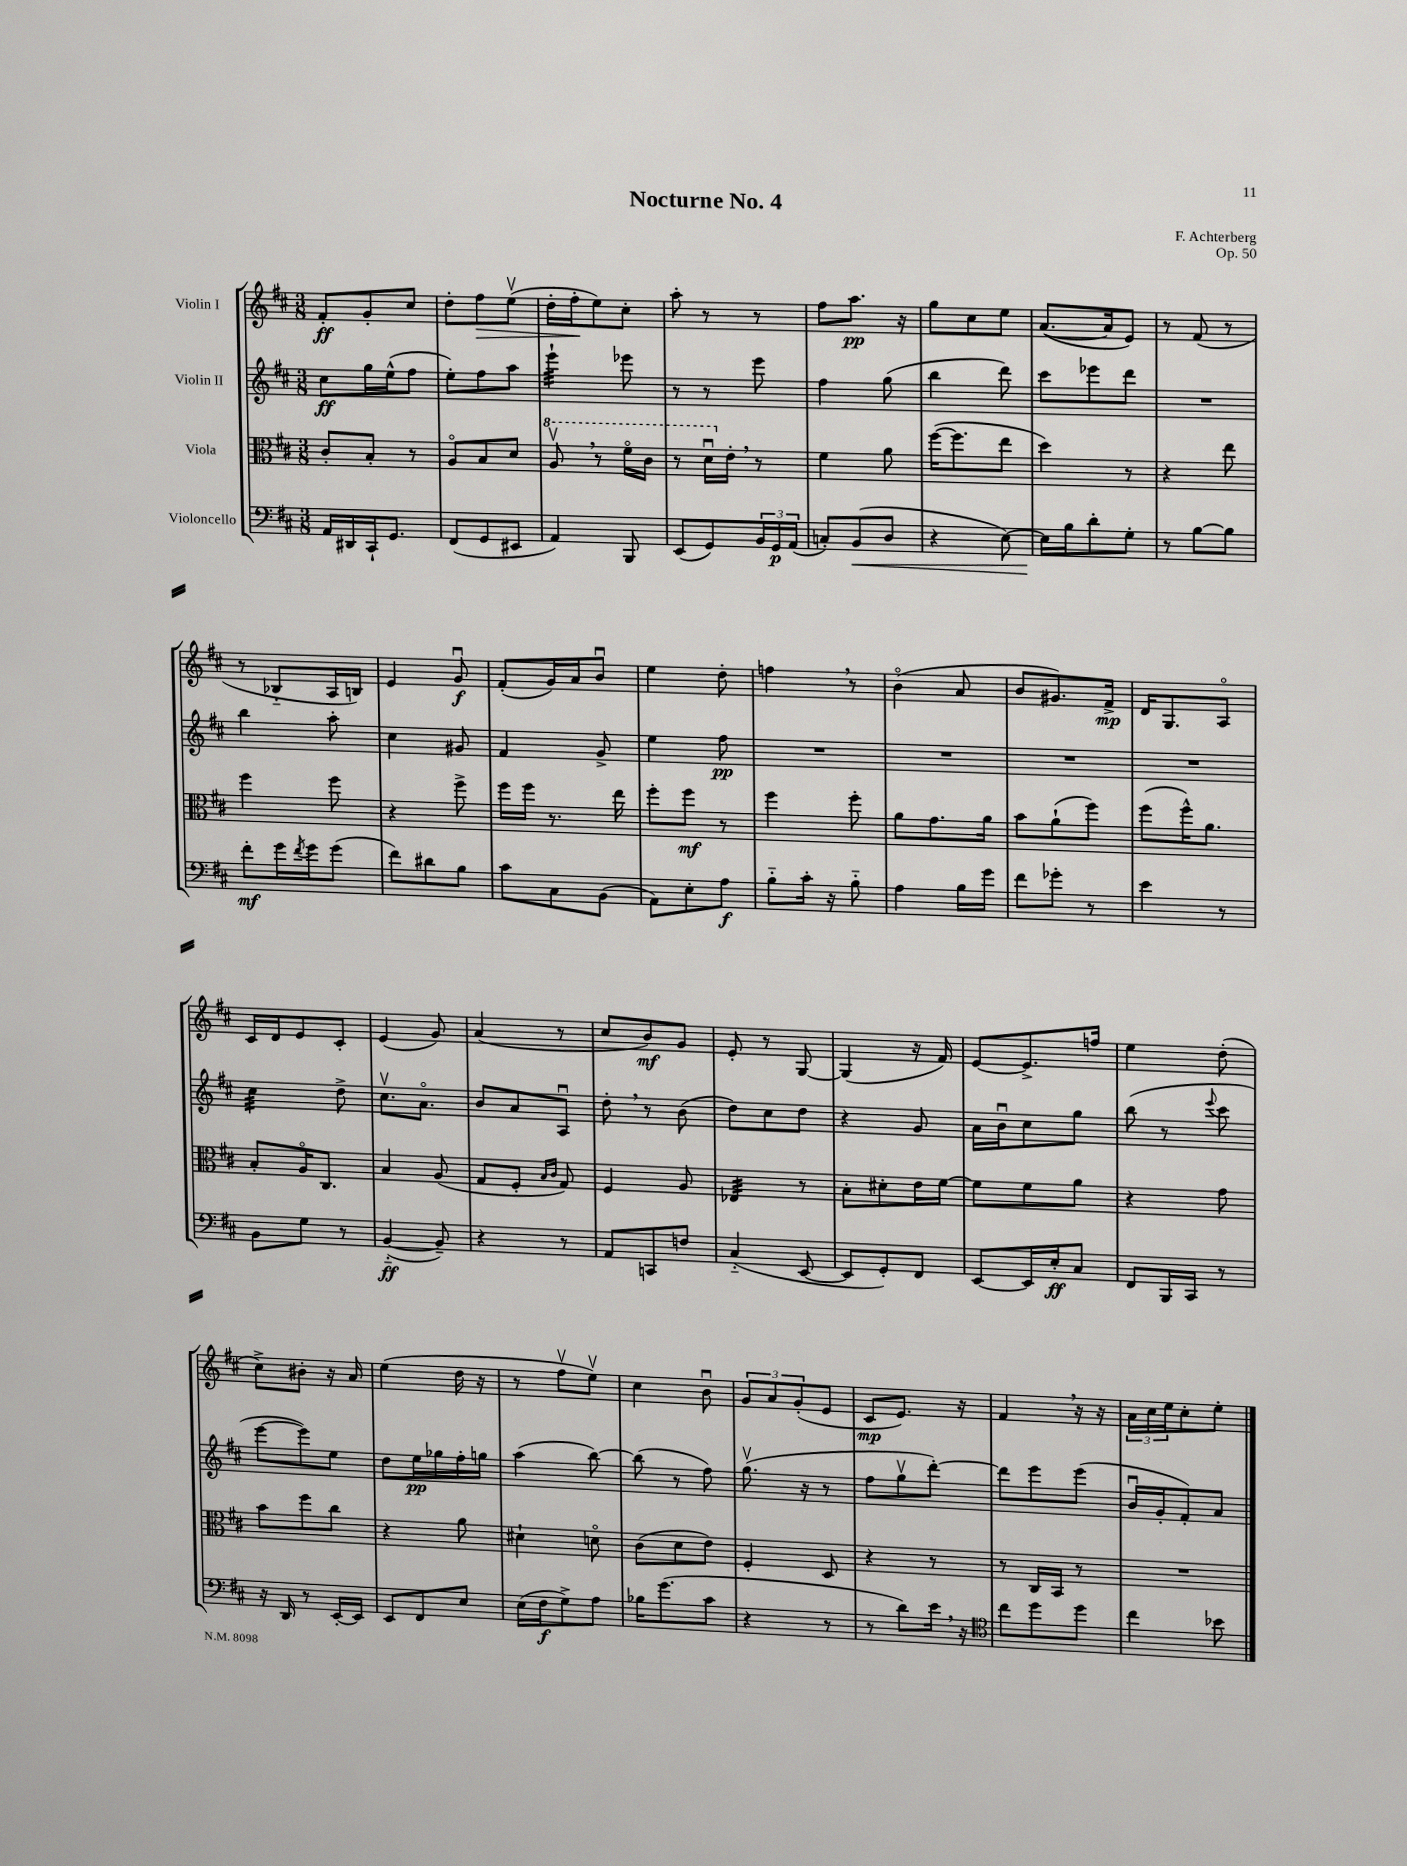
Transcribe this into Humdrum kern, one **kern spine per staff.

**kern	**kern	**kern	**kern
*staff4	*staff3	*staff2	*staff1
*clefF4	*clefC3	*clefG2	*clefG2
*k[f#c#]	*k[f#c#]	*k[f#c#]	*k[f#c#]
*M3/8	*M3/8	*M3/8	*M3/8
16AA	8c#'	8cc#	8f#'
16DD#	.	.	.
16CC#`	8B'	16gg	8g'
8.GG	.	(16ee^^	.
.	8r	8ff#	8cc#
=	=	=	=
(8FF#	8Ao	8ee')	8dd'
8GG	8B	8ff#	8ff#
8EE#	8d	8aa	(8eev
=	=	=	=
4AA)	8av	4eee`	16dd'
.	.	.	16ff#'
.	8r	.	8ee)
8BBB	16ff#o	8eee-	8cc#'
.	16cc#	.	.
=	=	=	=
(8EE	8r	8r	8aa'
8GG)	16ddu	8r	8r
.	16e'	.	.
24BB	8r	8eee	8r
24GG	.	.	.
(24AA	.	.	.
=	=	=	=
8C')	4f#	4ff#	8ff#
(8BB	.	.	8.aa
8D	8a	(8gg	.
.	.	.	16r
=	=	=	=
4r	([16ff#	4bb	8gg
.	8.ff#]	.	.
.	.	.	8cc#
[8E)	8ee	8ddd)	8ee
=	=	=	=
16E]	4dd)	8ccc#	([8.a
16B	.	.	.
8d'	.	8eee-	.
.	.	.	16a]
8G'	8r	8ddd	8e)
=	=	=	=
8r	4r	4.r	8r
[8B	.	.	(8f#
8B]	8ee	.	8r
=	=	=	=
8f#'	4ff#	4bb	8r
16g	.	.	8B-'~
8qf#	.	.	.
16g	.	.	.
(8g	8ff#	8aa'	16A
.	.	.	16B)
=	=	=	=
8f#)	4r	4cc#	4e
8d#	.	.	.
8B	8ff#^	8g#	8gu
=	=	=	=
8c#	16ff#	4f#	(8f#'
.	16ff#	.	.
8C#	8.r	.	16g)
.	.	.	16a
(8BB	.	8g^	8bu
.	16ee	.	.
=	=	=	=
8AA)	8ff#'	4ee	4ee
8E'	8ff#	.	.
8A	8r	8ff#	8dd'
=	=	=	=
8B'~	4ff#	4.r	4ff
16c#'	.	.	.
16r	.	.	.
8B'~	8ff#'	.	8r
=	=	=	=
4A	8a	4.r	(4bo
.	8.g	.	.
16B	.	.	8a
16g	16a	.	.
=	=	=	=
8f#	8b	4.r	8b
8g-'	(8a`	.	8.g#)
8r	8ff#)	.	.
.	.	.	16f#^
=	=	=	=
4e	(8ff#	4.r	16d
.	.	.	8.G
.	16ff#^^)	.	.
.	8.a	.	.
8r	.	.	8Ao
=	=	=	=
8BB	8B'	4cc#	16c#
.	.	.	16d
8G	16Ao	.	8e
.	8.C#	.	.
8r	.	8dd^	8c#'
=	=	=	=
([4BB'~	4B	8.cc#v	(4e
.	.	8.ao	.
8BB~])	(8A	.	8g)
=	=	=	=
4r	8G	8b	(4a
.	8F#'	8a	.
.	16qqB	.	.
.	16qqc#	.	.
8r	8G)	8Au	8r
=	=	=	=
8AA	4F#	8dd'	8cc#
8CC	.	8r	8b)
8F	8A	(8b	8g
=	=	=	=
(4C#'~	4E-	8dd)	8e'
.	.	8cc#	8r
[8EE	8r	8dd	[8G
=	=	=	=
8EE]	8B'	4r	(4G]
8GG')	8d#'	.	.
8FF#	16e	8g	16r
.	[16f#	.	16f#)
=	=	=	=
[8EE	8f#]	16a	[8e
.	.	16bu	.
16EE]	8f#	8cc#	8.e^]
16E'	.	.	.
8C#	8a	8gg	.
.	.	.	16ff
=	=	=	=
8FF#	4r	(8bb	4ee
16BBB	.	8r	.
16CC#	.	.	.
.	.	8qqeee	.
8r	8g	8ccc#	(8dd'
=	=	=	=
16r	8b	[8eee	8cc#^)
16DD	.	.	.
8r	8ff#	8eee])	8b#'
[16EE'	8cc#	8ee	16r
16EE]	.	.	16a
=	=	=	=
8EE	4r	8dd	(4ee
8FF#	.	16ee	.
.	.	16gg-	.
8E	8a	16ff#'	16dd
.	.	16gg	16r
=	=	=	=
(16E	4d#`	(4aa	8r
16F#	.	.	.
8G^)	.	.	8ff#v
8A	8do	[8bb)	8eev)
=	=	=	=
16B-	(8c#	(8bb]	4cc#
(8.g	.	.	.
.	8d	8r	.
8c#	8e)	8ff#)	8bu
=	=	=	=
4r	4F#'	(8.ggv	12g
.	.	.	12a
.	.	.	(12g'
.	.	16r	.
8r	8D	8r	8e
=	=	=	=
8r	4r	8ff#	8c#
8d)	.	8ggv	8.e)
16e	8r	[8ddd')	.
16r	.	.	16r
=	=	=	=
*clefC4	*	*	*
8cc#	8r	8ddd]	4f#
8dd	16C#	8eee	.
.	16BB	.	.
8dd	8r	(8eee	16r
.	.	.	16r
=	=	=	=
4cc#	4.r	16bu	24a
.	.	.	24cc#
.	.	16g'	.
.	.	.	24ee
.	.	8f#')	8cc#'
8b-	.	8a	8ee'
==	==	==	==
*-	*-	*-	*-
